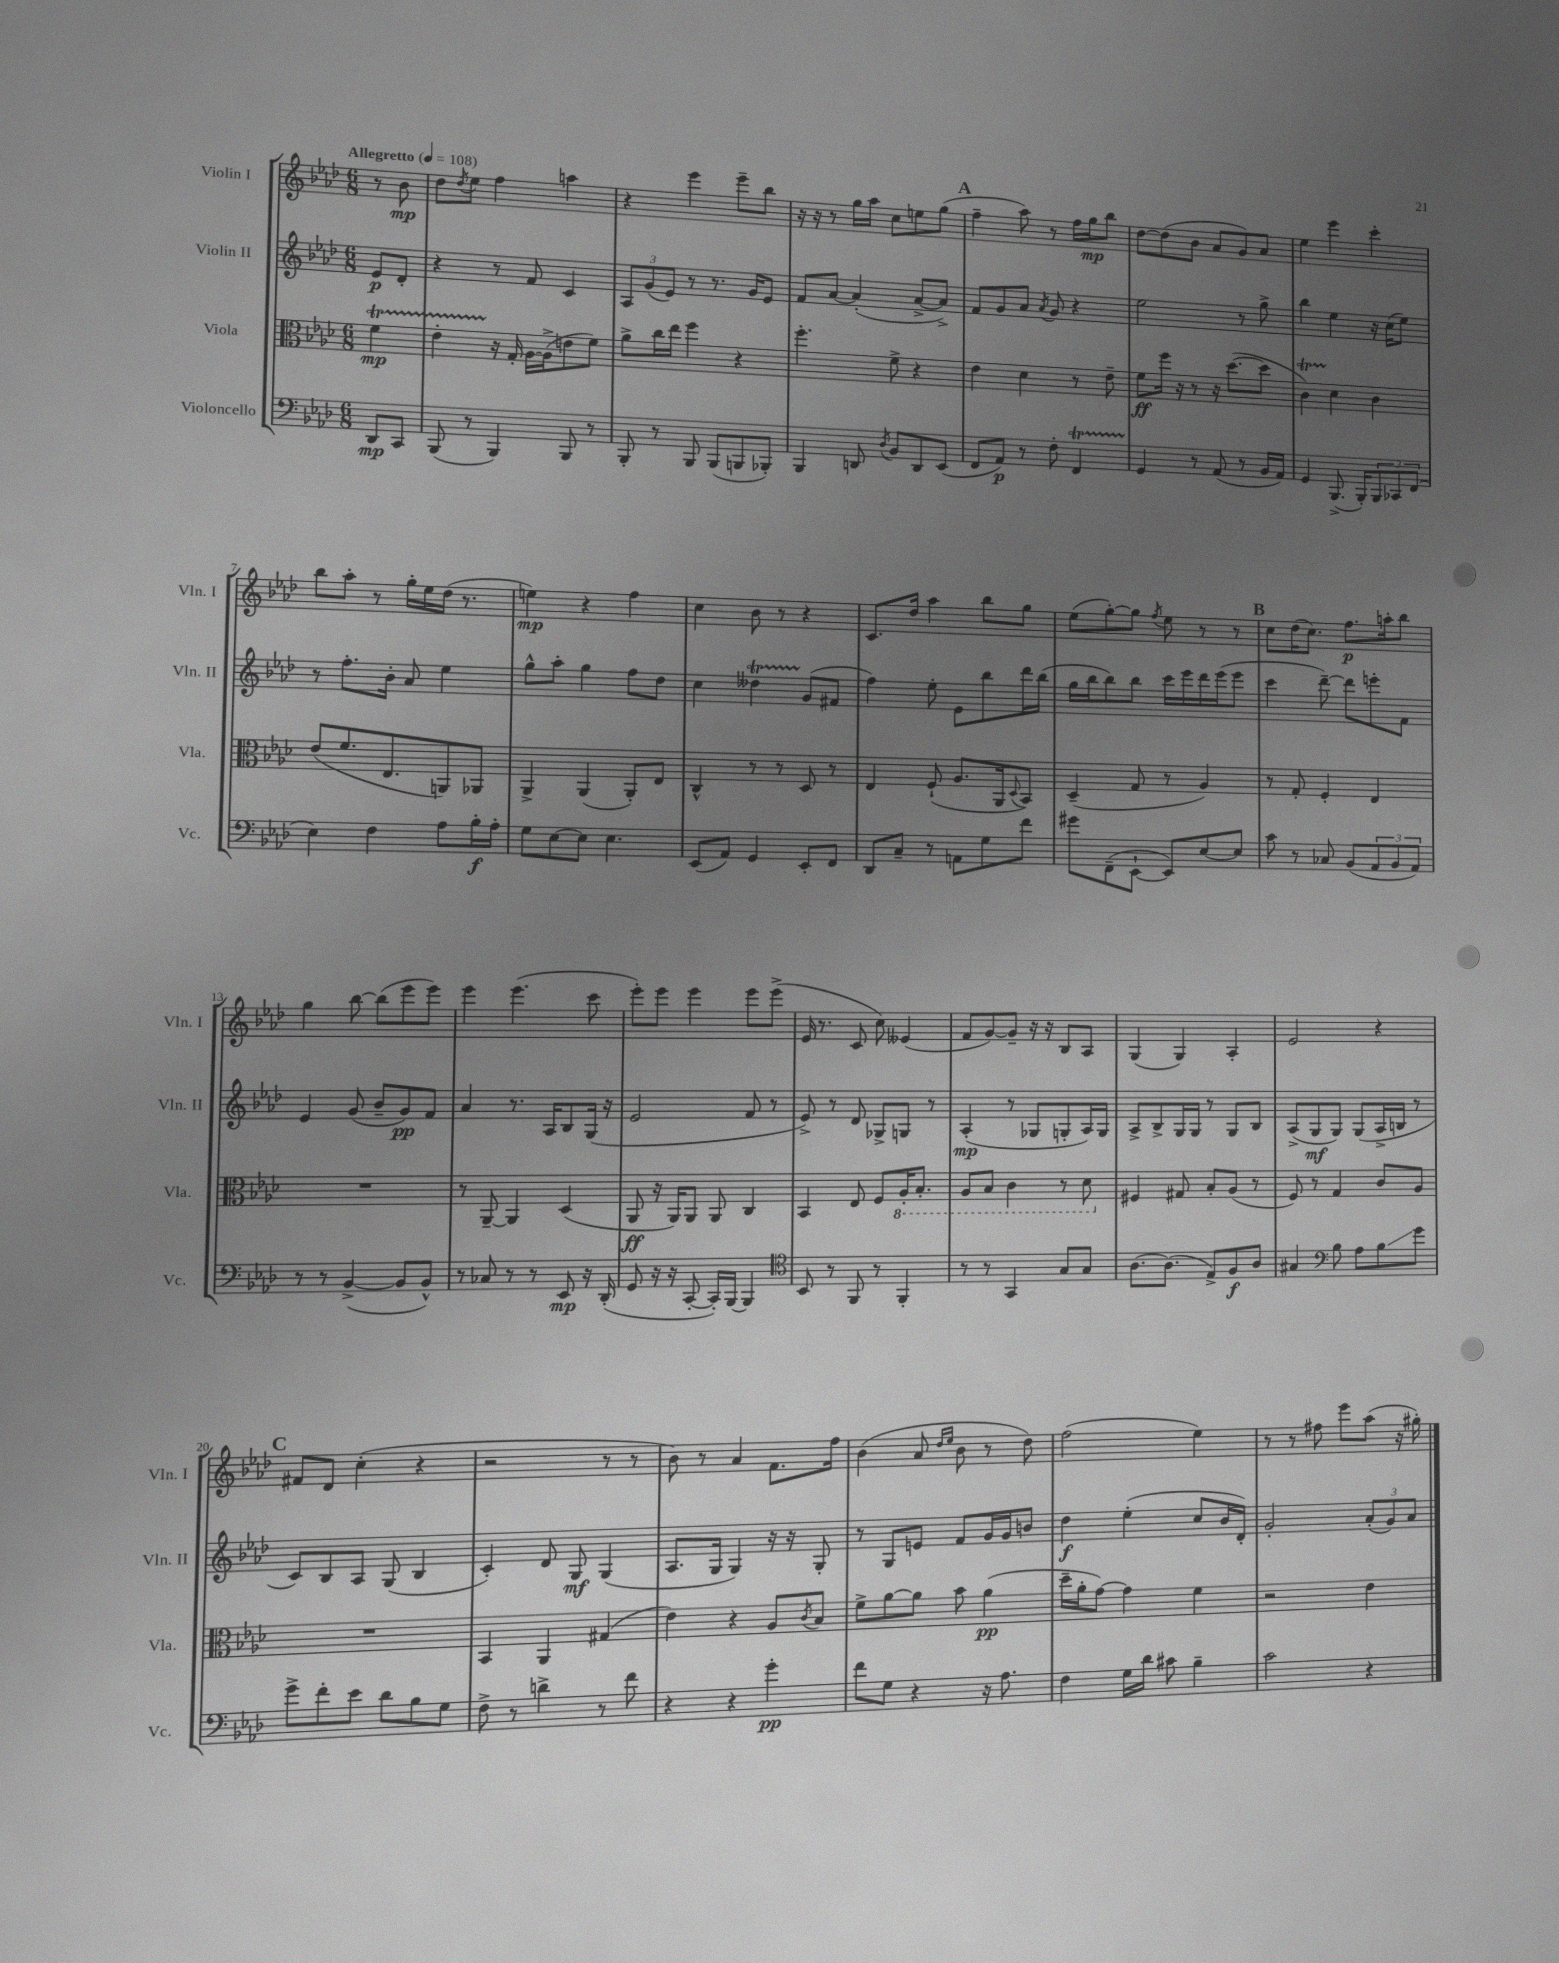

**kern	**kern	**kern	**kern
*staff4	*staff3	*staff2	*staff1
*clefF4	*clefC3	*clefG2	*clefG2
*k[b-e-a-d-]	*k[b-e-a-d-]	*k[b-e-a-d-]	*k[b-e-a-d-]
*M6/8	*M6/8	*M6/8	*M6/8
*MM108	*MM108	*MM108	*MM108
8DD-	4f	8e-	8r
8CC	.	8d-'	8b-
=	=	=	=
(8BBB-	4e-'	4r	8dd-
.	.	.	8qdd-
8r	.	.	8ee-
4BBB-)	16r	8r	4ff
.	16G'	.	.
.	[16A-	8f	.
.	(16A-^]	.	.
8BBB-	8e	4c	4aa
8r	8f)	.	.
=	=	=	=
8BBB-'	8a-^	12A-	4r
.	.	(12g	.
8r	16cc	.	.
.	.	12e-)	.
.	16ee-	.	.
8BBB-	4ff	8r	4eee-
(8BBB-	.	8.r	.
8BBB	4r	.	8eee-~
.	.	16g	.
8BBB-')	.	8e-	8bb-
=	=	=	=
4BBB-	4.ff'	8f	16r
.	.	.	16r
.	.	[8a-	8r
8DD	.	(4a-']	16gg
.	.	.	16aa-
8qD-	.	.	.
8BB-	8f^	.	8cc
8DD	4r	[8a-^	8ee
(8EE-	.	8a-^])	(8gg
=	=	=	=
8FF	4e-	8f	4ff~
8AA-)	.	8g	.
8r	4d-	8a-	8aa-)
.	.	8qa-	.
8F'	.	8g	8r
4FF	8r	4r	16ff
.	.	.	16gg
.	8e-~	.	8bb-
=	=	=	=
4GG	8f	2ee-	[8dd-
.	16ff	.	(8dd-]
.	16r	.	.
8r	8r	.	8b-
(8AA-	16r	.	8a-
.	([8.dd-	.	.
8r	.	8r	8g)
16BB-	8dd-]	8gg^	8a-
16AA-)	.	.	.
=	=	=	=
4GG	4c)	4bb-	4ee-
(8.BBB-^	4d-	4ee-	4eee-
16BBB-')	.	.	.
12BBB-	4c	16r	4ccc'
.	.	(16cc	.
12CC-	.	.	.
.	.	8ee-)	.
(12FF	.	.	.
=	=	=	=
4E-)	(8e-	8r	8bb-
.	8.f	8.ff'	8aa-'
4F	.	.	8r
.	8.E-	16b-'	.
.	.	8a-	16gg'
.	.	.	16ee-
8A-	8AA)	4ee-	(16dd-
.	.	.	8.r
16B-'	8AA-	.	.
16A-'	.	.	.
=	=	=	=
8G	4AA-^	8gg^^	4ee)
[8E-	.	8aa-'	.
8E-]	(4AA-	4gg	4r
4.E-	.	.	.
.	8AA-')	8ff	4ff
.	8E-	8dd-	.
=	=	=	=
(8EE-	4C^^	4cc	4cc
8AA-)	.	.	.
4GG	8r	4dd--	8b-
.	8r	.	8r
8EE-'	8D-	(8g	4r
8FF	8r	8f#	.
=	=	=	=
8DD-	4E-	4ff)	8.c
8C~	.	.	.
.	.	.	16dd-
8r	(8F`	8ee-'	4aa-
8AA	8.A-	8e-	.
8G	.	8bb-	8bb-
.	16AA-	.	.
.	8qqD-	.	.
8f	8BB-)	16ddd-	8gg
.	.	(16bb-	.
=	=	=	=
8g#	(4D-~	16gg	(8ee-
.	.	16bb-	.
(8FF~	.	8bb-)	[8gg')
[8EE-`	8G	8bb-	8gg]
.	.	.	8qff
8EE-])	8r	16ccc	8ee-
.	.	16eee-	.
[8E-	4A-)	16ddd-	8r
.	.	(16eee-	.
8E-]	.	8eee-	8r
=	=	=	=
8c	8r	4ccc	8cc
8r	8G'	.	(16dd-
.	.	.	8.cc)
8C-	4F'	[8ddd-~)	.
(8BB-	.	8ddd-]	8.ff
12AA-	4E-	8eee'	.
.	.	.	16aa'
12BB-	.	.	.
.	.	8f	8bb-
12AA-)	.	.	.
=	=	=	=
8r	2.r	4e-	4gg
8r	.	.	.
([4BB-^	.	(8g	[8bb-
.	.	8b-~	(8bb-]
8BB-]	.	8g)	8eee-
8BB-^^)	.	8f	8eee-)
=	=	=	=
8r	8r	4a-	4eee-
8C-	[8AA-~	.	.
8r	4AA-]	8.r	(4.eee-
8r	.	.	.
.	.	16A-	.
8EE-	(4D-	8B-	.
16r	.	(16G	8ccc
(16DD-'	.	16r	.
=	=	=	=
8GG	8AA-	2e-	8eee-')
16r	16r	.	8eee-
16r	16AA-)	.	.
[8CC'	8AA-	.	4eee-
16CC'])	8AA-	.	.
[16BBB-	.	.	.
4BBB-]	4C	8f	8eee-
.	.	8r	(8eee-^
=	=	=	=
*clefC4	*	*	*
8BB-	4BB-	8e-^)	16e-
.	.	.	8.r
8r	.	8r	.
8FF	8E-	8d-	8c
8r	8F	8G-^	8cc)
4FF'	16AA-'	8G	(4e--
.	8.BB-'	.	.
.	.	8r	.
=	=	=	=
8r	8AA-	(4A-'	8f
8r	8BB-	.	[8g)
4GG	4C	8r	8g~]
.	.	8G-	16r
.	.	.	16r
8G	8r	8G'	8B-
8G	8D-	16A-)	8A-
.	.	16G	.
=	=	=	=
[8.A-	4F#	8A-^	(4G
.	.	8B-^	.
(8.A-]	.	.	.
.	8G#	16G	4G)
.	.	16G	.
8E-^)	8B-'	8r	.
8F	(8A-	8G	4A-'
8A-	8r	8B-	.
=	=	=	=
4G#	8F)	(8A-^	2e-
.	8r	8G	.
*clefF4	*	*	*
8B-	4G	8G)	.
8A-	.	(8G	.
8B-	8c	16A-^	4r
.	.	16B	.
8g	8A-	8r	.
=	=	=	=
8g^	2.r	8c)	8f#
8f'	.	8B-	8d-
8e-	.	8A-	(4cc'
8d-	.	(8G	.
8B-	.	4B-	4r
8G	.	.	.
=	=	=	=
8F^	4BB-	4c')	2r
8r	.	.	.
4d^	4AA-	8d-	.
.	.	8G	.
8r	(4G#	(4G	8r
8f	.	.	8r
=	=	=	=
4r	4e-)	8.A-	8b-)
.	.	.	8r
.	.	16G	.
4r	4r	4G)	4a-
4g'	8A-	16r	8.f
.	.	16r	.
.	8qc	.	.
.	8B-	8G'	.
.	.	.	16ff
=	=	=	=
8f	8f^	8r	(4b-
8G	[8a-	8G	.
4r	8a-]	8e	8a-
.	.	.	16qqdd-
.	.	.	16qqee-
.	8b-	8f	8b-
16r	(4a-	16g	8r
8.A-	.	16g	.
.	.	8b	8dd-)
=	=	=	=
4F	16dd-~	4dd-	(2ff
.	16a-'	.	.
.	[8g)	.	.
16G	4g]	(4ee-'	.
16d-	.	.	.
8c#	.	.	.
4B-~	4f	8cc	4ee-)
.	.	16b-	.
.	.	16d-')	.
=	=	=	=
2c	2r	2g'	8r
.	.	.	8r
.	.	.	8ff#
.	.	.	8eee-
4r	4e-	(12a-'	(8aa-
.	.	12g)	.
.	.	.	16r
.	.	12a-	.
.	.	.	16gg#')
==	==	==	==
*-	*-	*-	*-
